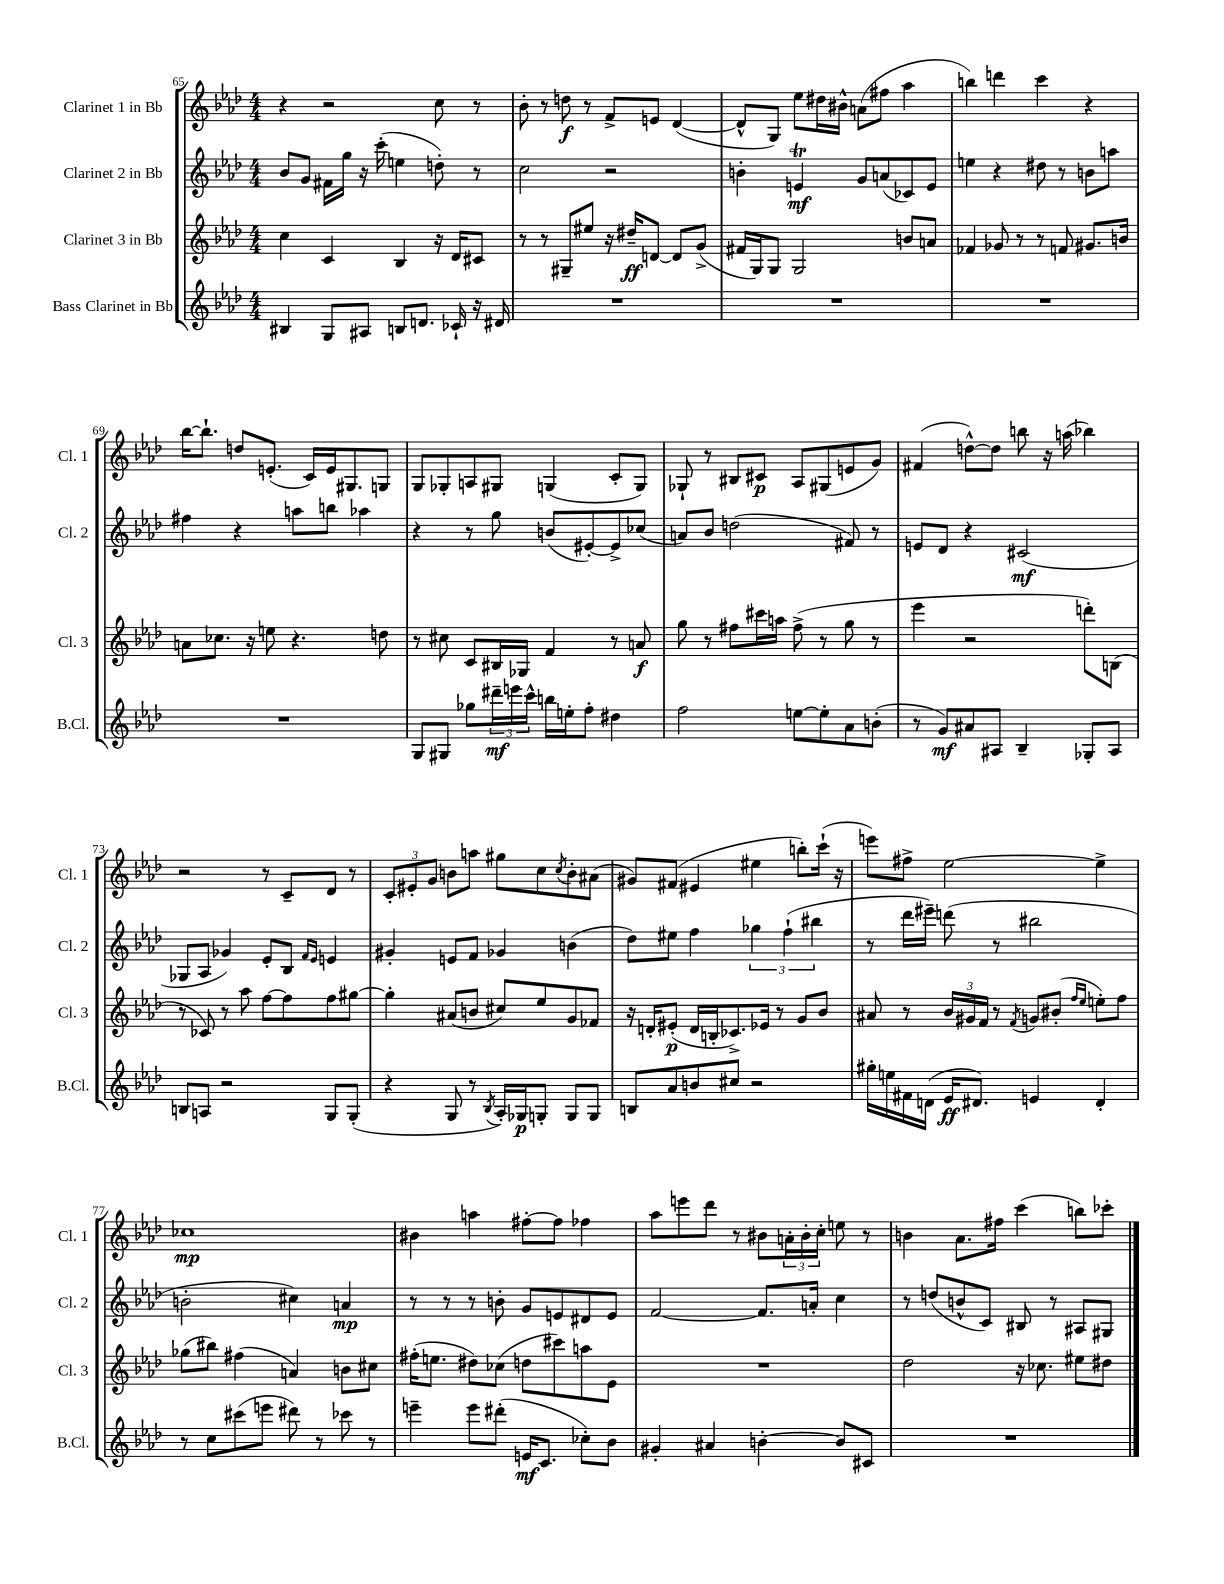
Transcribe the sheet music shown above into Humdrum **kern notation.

**kern	**kern	**kern	**kern
*staff4	*staff3	*staff2	*staff1
*clefG2	*clefG2	*clefG2	*clefG2
*k[b-e-a-d-]	*k[b-e-a-d-]	*k[b-e-a-d-]	*k[b-e-a-d-]
*M4/4	*M4/4	*M4/4	*M4/4
4B#	4cc	8b-	4r
.	.	8g	.
8G	4c	16f#	2r
.	.	16gg	.
8A#	.	16r	.
.	.	(16ccc'	.
8B	4B-	4ee	.
8.d	.	.	.
.	16r	8dd')	8cc
16c-`	16d-	.	.
16r	8c#	8r	8r
16d#	.	.	.
=	=	=	=
1r	8r	2cc	8b-'
.	8r	.	8r
.	8G#~	.	8dd
.	8ee#	.	8r
.	16r	2r	8f^
.	16dd#~	.	.
.	[8d	.	8e
.	8d]	.	([4d-
.	(8g^	.	.
=	=	=	=
1r	16f#	4b'	8d-^^]
.	16G)	.	.
.	8G	.	8G)
.	2G	4e	8ee-
.	.	.	16dd#
.	.	.	16b#^^
.	.	8g	(8a
.	.	(8a	8ff#
.	8b	8c-)	4aa-
.	8a	8e	.
=	=	=	=
1r	4f-	4ee	4bb)
.	8g-	4r	4ddd
.	8r	.	.
.	8r	8dd#	4ccc
.	8f	8r	.
.	8.g#	8b	4r
.	.	8aa	.
.	16b	.	.
=	=	=	=
1r	8a	4ff#	[16bb-
.	.	.	8.bb-`]
.	8.cc-	.	.
.	.	4r	8dd
.	16r	.	.
.	8ee	.	(8.e'
.	4.r	8aa	.
.	.	.	16c)
.	.	8bb	16e
.	.	.	8.G#
.	.	4aa-	.
.	8dd	.	8G
=	=	=	=
8G	8r	4r	8G
8G#	8cc#	.	8G-'
8gg-	8c	8r	8A
24ddd#~	16B#	8gg	8G#
24eee	.	.	.
.	16G-	.	.
24ccc^^	.	.	.
16bb	4f	(8b	(4G
16ee'	.	.	.
8ff'	.	[8e#')	.
4dd#	8r	8e#^]	8c'
.	8a	(8cc-	8G)
=	=	=	=
2ff	8gg	8a)	8G-`
.	8r	8b-	8r
.	8ff#	(2dd	8B#
.	16ccc#	.	8c#
.	16aa	.	.
[8ee	(8ff#^	.	8A-
8ee']	8r	.	(8G#
8a-	8gg	8f#)	8e
(8b'	8r	8r	8g)
=	=	=	=
8r	4eee-	8e	(4f#
8g)	.	8d-	.
8a#	2r	4r	[8dd^^)
8A#	.	.	8dd]
4B-~	.	(2c#	8bb
.	.	.	16r
.	.	.	(16aa
8G-'	8ddd')	.	4bb-)
8A#	(8B	.	.
=	=	=	=
8B	8r	8G-	2r
8A	8c-)	8A-	.
2r	8r	4g-)	.
.	8aa-	.	.
.	[8ff	8e-'	8r
.	8ff]	8B-	8c~
.	.	16qqf	.
.	.	16qqe-	.
8G	8ff	4e	8d-
(8G'	[8gg#	.	8r
=	=	=	=
4r	4gg#']	4g#'	12c'
.	.	.	12e#'
.	.	.	12g
8G	(8a#	8e	8b
8r	8b	8f	8aa
8qB-	.	.	.
16A-')	8cc#)	4g-	8gg#
16G-	.	.	.
8G'	8ee-	.	8cc
.	.	.	8qcc
8G	8g	(4b	8b'
8G	8f-	.	(8a#
=	=	=	=
8B	16r	8dd-)	8g#)
.	16d'	.	.
8a-	(8e#'	8ee#	(8f#
8b	16d	4ff	4e#
.	16B'	.	.
8cc#	8.c-^)	.	.
2r	.	6gg-	4ee#
.	16e-	.	.
.	8r	.	.
.	.	(6ff`	.
.	8g	.	8bb')
.	.	6bb#	.
.	8b-	.	(16ccc`
.	.	.	16r
=	=	=	=
16gg#'	8a#	8r	8eee)
16ee	.	.	.
16f#	8r	16ddd-	8ff#^
(16d	.	16eee#~)	.
16e-	24b-	(8ddd	[2ee-
.	24g#	.	.
8.d#)	.	.	.
.	24f	.	.
.	8r	8r	.
.	8qf	.	.
4e	8g	2bb#	.
.	(8b#'	.	.
.	16qqff	.	.
.	16qqee-	.	.
4d#'	8ee')	.	4ee-^]
.	8ff	.	.
=	=	=	=
8r	(8gg-	2b'	1cc-
8cc	8bb#)	.	.
(8ccc#	(4ff#	.	.
8eee	.	.	.
8ddd#)	4a)	4cc#)	.
8r	.	.	.
8ccc-	8b	4a	.
8r	8cc#	.	.
=	=	=	=
4eee~	(16ff#'	8r	4b#
.	8.ee	.	.
.	.	8r	.
8eee	8dd#)	8r	4aa
(8ddd#'	(8cc-	8b'	.
16e	8dd	8g	[8ff#'
8.c	.	.	.
.	8ccc#)	8e	8ff#]
8cc-')	8aa	8d#	4ff-
8b-	8e-	8e	.
=	=	=	=
4g#'	1r	[2f	8aa-
.	.	.	8eee
4a#	.	.	8ddd-
.	.	.	8r
[4b'	.	8.f]	8b#
.	.	.	24a'
.	.	.	24b#'
.	.	16a'	.
.	.	.	24cc'
8b]	.	4cc	8ee
8c#	.	.	8r
=	=	=	=
1r	2dd-	8r	4b
.	.	(8dd	.
.	.	8b^^	8.a-
.	.	8c)	.
.	.	.	16ff#
.	16r	8B#	(4ccc
.	8.cc-	.	.
.	.	8r	.
.	8ee#	8A#	8bb)
.	8dd#	8G#	8ccc-'
==	==	==	==
*-	*-	*-	*-
